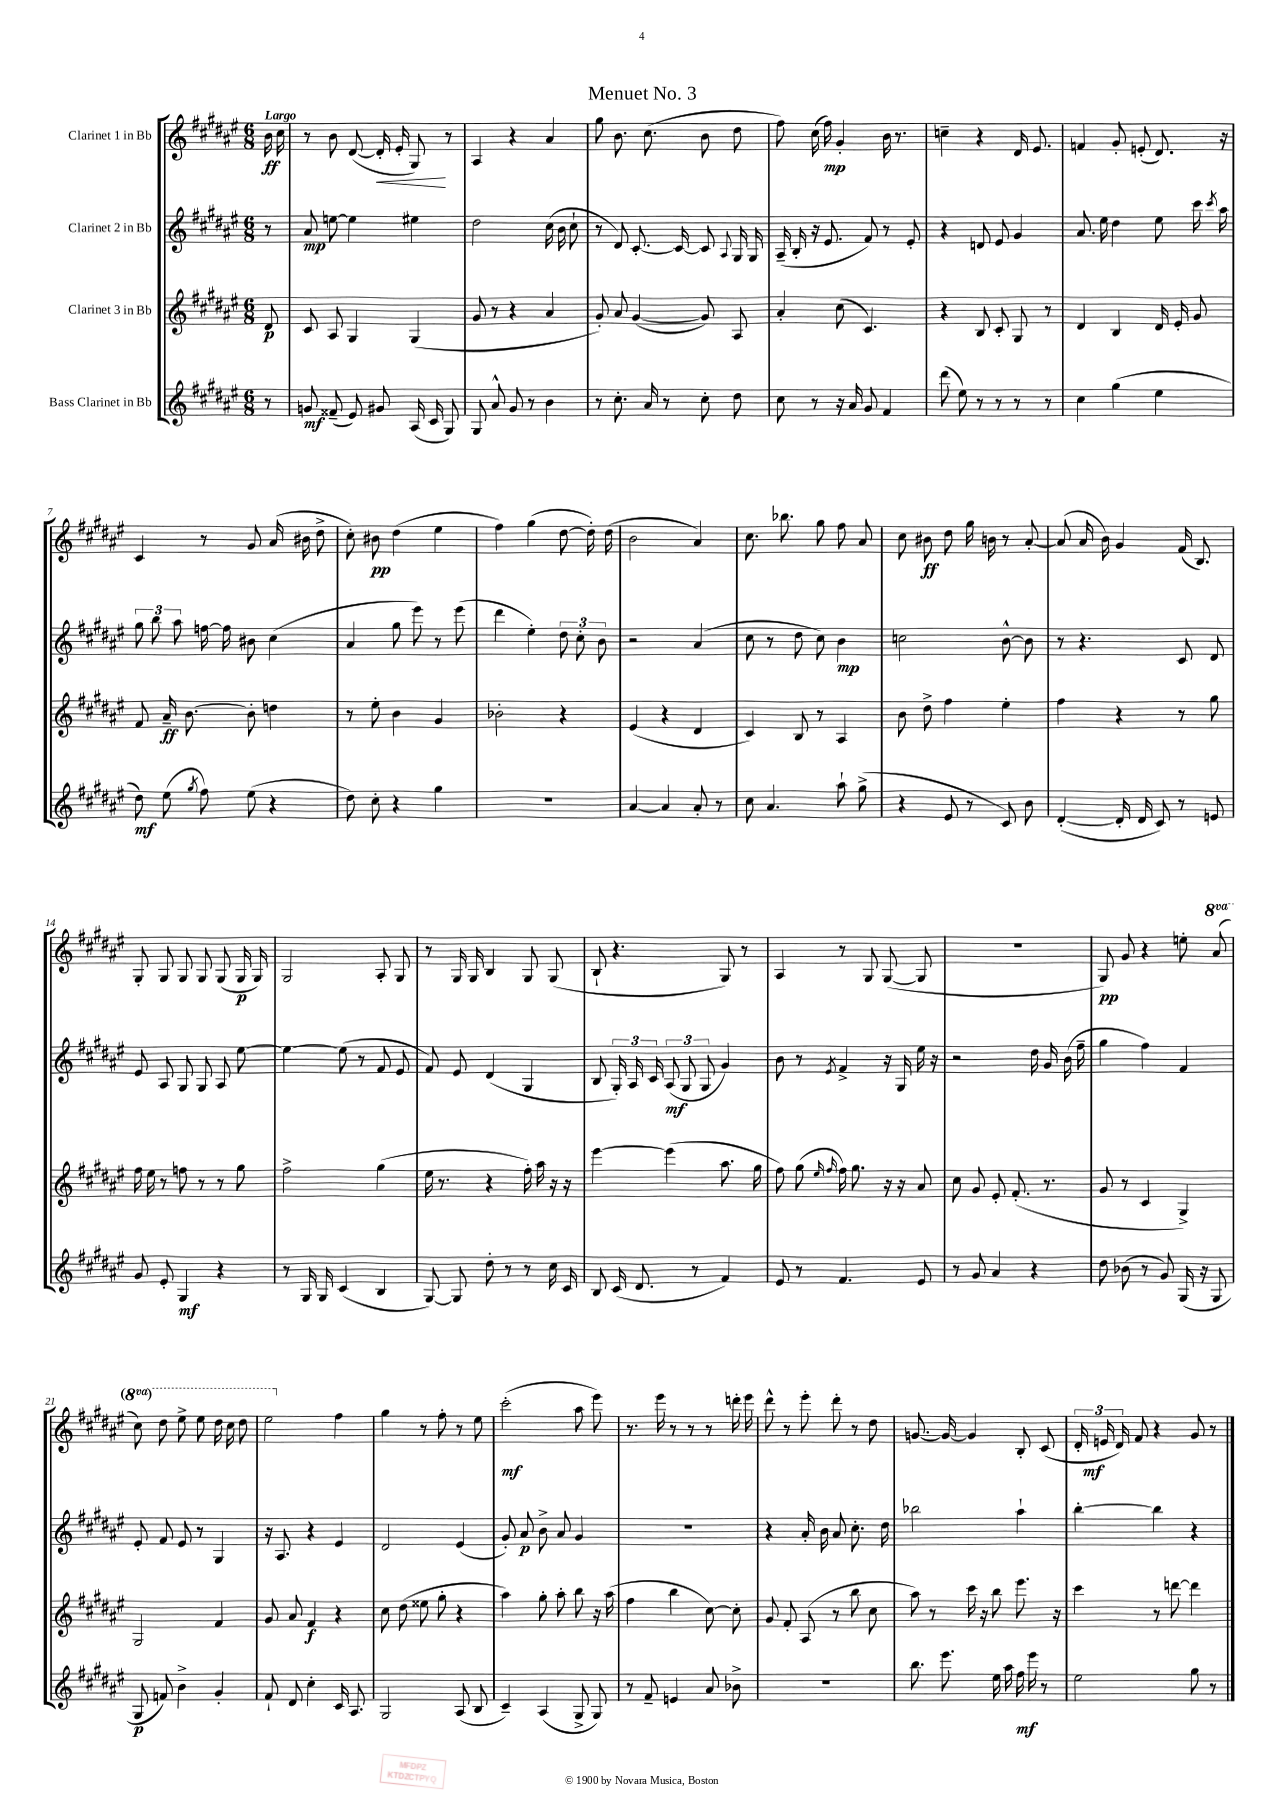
\header { title = "Menuet No. 3" }
<<
\new StaffGroup <<
\new Staff = "s0" \with { instrumentName = "Clarinet 1 in Bb" } {
    \clef treble \key fis \major \numericTimeSignature \time 6/8 \set Staff.ottavationMarkups = #ottavation-simple-ordinals \partial 8 \tempo "Largo"
    \autoBeamOff b'16\ff cis''16 |
    r8 b'8 dis'8~( dis'16-.\< eis'16-. gis8\!) r8 |
    ais4 r4 ais'4 |
    gis''8 b'8. cis''8.( b'8 dis''8 |
    fis''8) cis''16( fis''16\mp) gis'4-. b'16 r8. |
    c''4-- r4 dis'16 eis'8. |
    f'4 gis'8-. e'8-.( dis'8.) r16 |
    cis'4 r8 gis'8 ais'16( bis'16 dis''8-> |
    cis''8-.) bis'8\pp dis''4( eis''4 |
    fis''4) gis''4( dis''8~ dis''16-.) dis''16( |
    b'2 ais'4) |
    cis''8. bes''8. gis''8 fis''8 ais'8 |
    cis''8 bis'8\ff dis''8 gis''16 b'16 r8 ais'8~-. |
    ais'8( ais'16 b'16) gis'4 fis'16( b8.) |
    gis8-. gis8 gis8 gis8 gis8( gis16\p gis16) |
    gis2 ais8-. gis8 |
    r8 gis16 gis16 b4 gis8 gis8( |
    b8-! r4. gis8) r8 |
    ais4 r8 gis8 gis8~( gis8 |
    R2. |
    gis8\pp) gis'8 r4 e''8-. \ottava #1 ais''8( |
    cis'''8) dis'''8 eis'''8-> eis'''8 dis'''16 cis'''16 dis'''8 |
    eis'''2 \ottava #0 fis''4 |
    gis''4 r8 fis''8-. r8 eis''8 |
    cis'''2-.\mf( ais''8 eis'''8) |
    r8. eis'''16 r8 r8 r8 d'''16-. eis'''16 |
    dis'''8-^ r8 eis'''8-. dis'''8-. r8 dis''8 |
    g'8.~ g'16~ g'4 b8-. cis'8( |
    \tuplet 3/2 { dis'16-. e'16\mf dis'16) } fis'8 r4 gis'8 r8 \bar "|." |
}
\new Staff = "s1" \with { instrumentName = "Clarinet 2 in Bb" } {
    \clef treble \key fis \major \numericTimeSignature \time 6/8 \partial 8
    \autoBeamOff r8 |
    ais'8\mp e''8~ e''4 eis''4 |
    dis''2 cis''16( b'16 cis''8-! |
    r8 dis'8) cis'8.~-. cis'16~ cis'8 \appoggiatura { ais8 } gis16 gis16 |
    ais16--( b16-. r16 eis'8. fis'8) r8 eis'8-. |
    r4 d'8 eis'8 gis'4 |
    ais'8. eis''16 dis''4 eis''8 cis'''16 \acciaccatura { cis'''8 } ais''16 |
    \tuplet 3/2 { gis''8 b''8 ais''8 } f''16~ f''16 bis'8 cis''4( |
    ais'4 gis''8 eis'''8) r8 eis'''8( |
    dis'''4 eis''4-.) \tuplet 3/2 { dis''8 cis''8-. b'8 } |
    r2 ais'4( |
    cis''8 r8 dis''8 cis''8) b'4\mp |
    c''2 b'8~-^ b'8 |
    r8 r4. cis'8 dis'8 |
    eis'8 ais8 gis8 gis8 ais8 eis''8~ |
    eis''4~ eis''8( r8 fis'8 eis'8 |
    fis'8) eis'8 dis'4( gis4 |
    b8 \tuplet 3/2 { gis16-.) ais16 cis'16 } \tuplet 3/2 { ais8\mf( gis8 gis8 } gis'4) |
    b'8 r8 \acciaccatura { eis'8 } fis'4-> r16 gis16 eis''16 r16 |
    r2 dis''16 gis'16 b'16( fis''16-- |
    gis''4 fis''4) fis'4 |
    eis'8-. fis'8 eis'8 r8 gis4 |
    r16 ais8. r4 eis'4 |
    dis'2 eis'4( |
    gis'8-.) ais'8\p b'8-> ais'8 gis'4 |
    R2. |
    r4 ais'16-. b'16 ais'8 cis''8.-. dis''16 |
    bes''2 ais''4-! |
    b''4~-. b''4 r4 \bar "|." |
}
\new Staff = "s2" \with { instrumentName = "Clarinet 3 in Bb" } {
    \clef treble \key fis \major \numericTimeSignature \time 6/8 \partial 8
    \autoBeamOff dis'8\p |
    cis'8 ais8 gis4 gis4( |
    gis'8 r8 r4 ais'4 |
    gis'8-.) ais'8 gis'4~( gis'8) ais8 |
    ais'4-. cis''8( cis'4.) |
    r4 b8 cis'8-. gis8 r8 |
    dis'4 b4 dis'16 eis'16-. gis'8 |
    fis'8 ais'16--\ff b'8.~ b'8-. d''4 |
    r8 eis''8-. b'4 gis'4 |
    bes'2-. r4 |
    eis'4( r4 dis'4 |
    cis'4) b8 r8 ais4 |
    b'8 dis''8-> fis''4 eis''4-. |
    fis''4 r4 r8 gis''8 |
    fis''16 eis''16 r8 f''8 r8 r8 gis''8 |
    fis''2-> gis''4( |
    eis''16 r8. r4 fis''16-.) ais''16 r16 r16 |
    eis'''4~ eis'''4( ais''8. gis''16 |
    fis''8) gis''8( \grace { eis''16 fis''16 } fis''16) gis''8. r16 r16 ais'8 |
    cis''8 gis'8 eis'8-. fis'8.-.( r8. |
    gis'8 r8 cis'4 gis4->) |
    gis2 fis'4 |
    gis'8 ais'8 fis'4\f r4 |
    cis''8 dis''8( eisis''8 gis''8-. r4 |
    ais''4) gis''8-. ais''8-. b''8 r16 ais''16( |
    fis''4 b''4 cis''8~) cis''8-. |
    gis'8 fis'8-. ais8( r8 b''8 cis''8 |
    ais''8) r8 cis'''16 r16 b''8 eis'''8. r16 |
    cis'''4 r8 d'''8~ d'''4 \bar "|." |
}
\new Staff = "s3" \with { instrumentName = "Bass Clarinet in Bb" } {
    \clef treble \key fis \major \numericTimeSignature \time 6/8 \partial 8
    \autoBeamOff r8 |
    g'8\mf fisis'8--( eis'8) gis'8 ais16( cis'16 gis8) |
    gis8 ais'8-^ gis'8 r8 b'4 |
    r8 cis''8.-. ais'16 r8 cis''8-. dis''8 |
    cis''8 r8 r16 ais'16 gis'8 fis'4 |
    dis'''8( eis''8) r8 r8 r8 r8 |
    cis''4 gis''4( eis''4 |
    dis''8\mf) eis''8( \acciaccatura { gis''8 } fis''8) eis''8( r4 |
    dis''8) cis''8-. r4 gis''4 |
    R2. |
    ais'4~ ais'4 ais'8-. r8 |
    cis''8 ais'4. ais''8-! gis''8->( |
    r4 eis'8 r8 cis'8) b'8 |
    dis'4~-.( dis'16-. dis'16 cis'8) r8 e'8 |
    gis'8 eis'8-. gis4\mf r4 |
    r8 gis16 gis16 cis'4( b4 |
    gis8~) gis8 dis''8-. r8 r8 cis''16 cis'16 |
    b8 cis'16( dis'8. r8 fis'4) |
    eis'8 r8 fis'4. eis'8 |
    r8 gis'8 ais'4 r4 |
    dis''8 bes'8( r8 gis'8) gis16( r16 gis8 |
    gis8\p f'8) b'4-> gis'4-. |
    fis'8-! dis'8 cis''4-. cis'16 ais8. |
    gis2 ais8( b8 |
    cis'4--) ais4( gis8-> gis8) |
    r8 fis'8-- e'4 ais'8 bes'8-> |
    R2. |
    b''8. eis'''8. eis''16 ais''16 fis''16\mf eis'''16 r8 |
    eis''2 gis''8 r8 \bar "|." |
}
>>
>>
